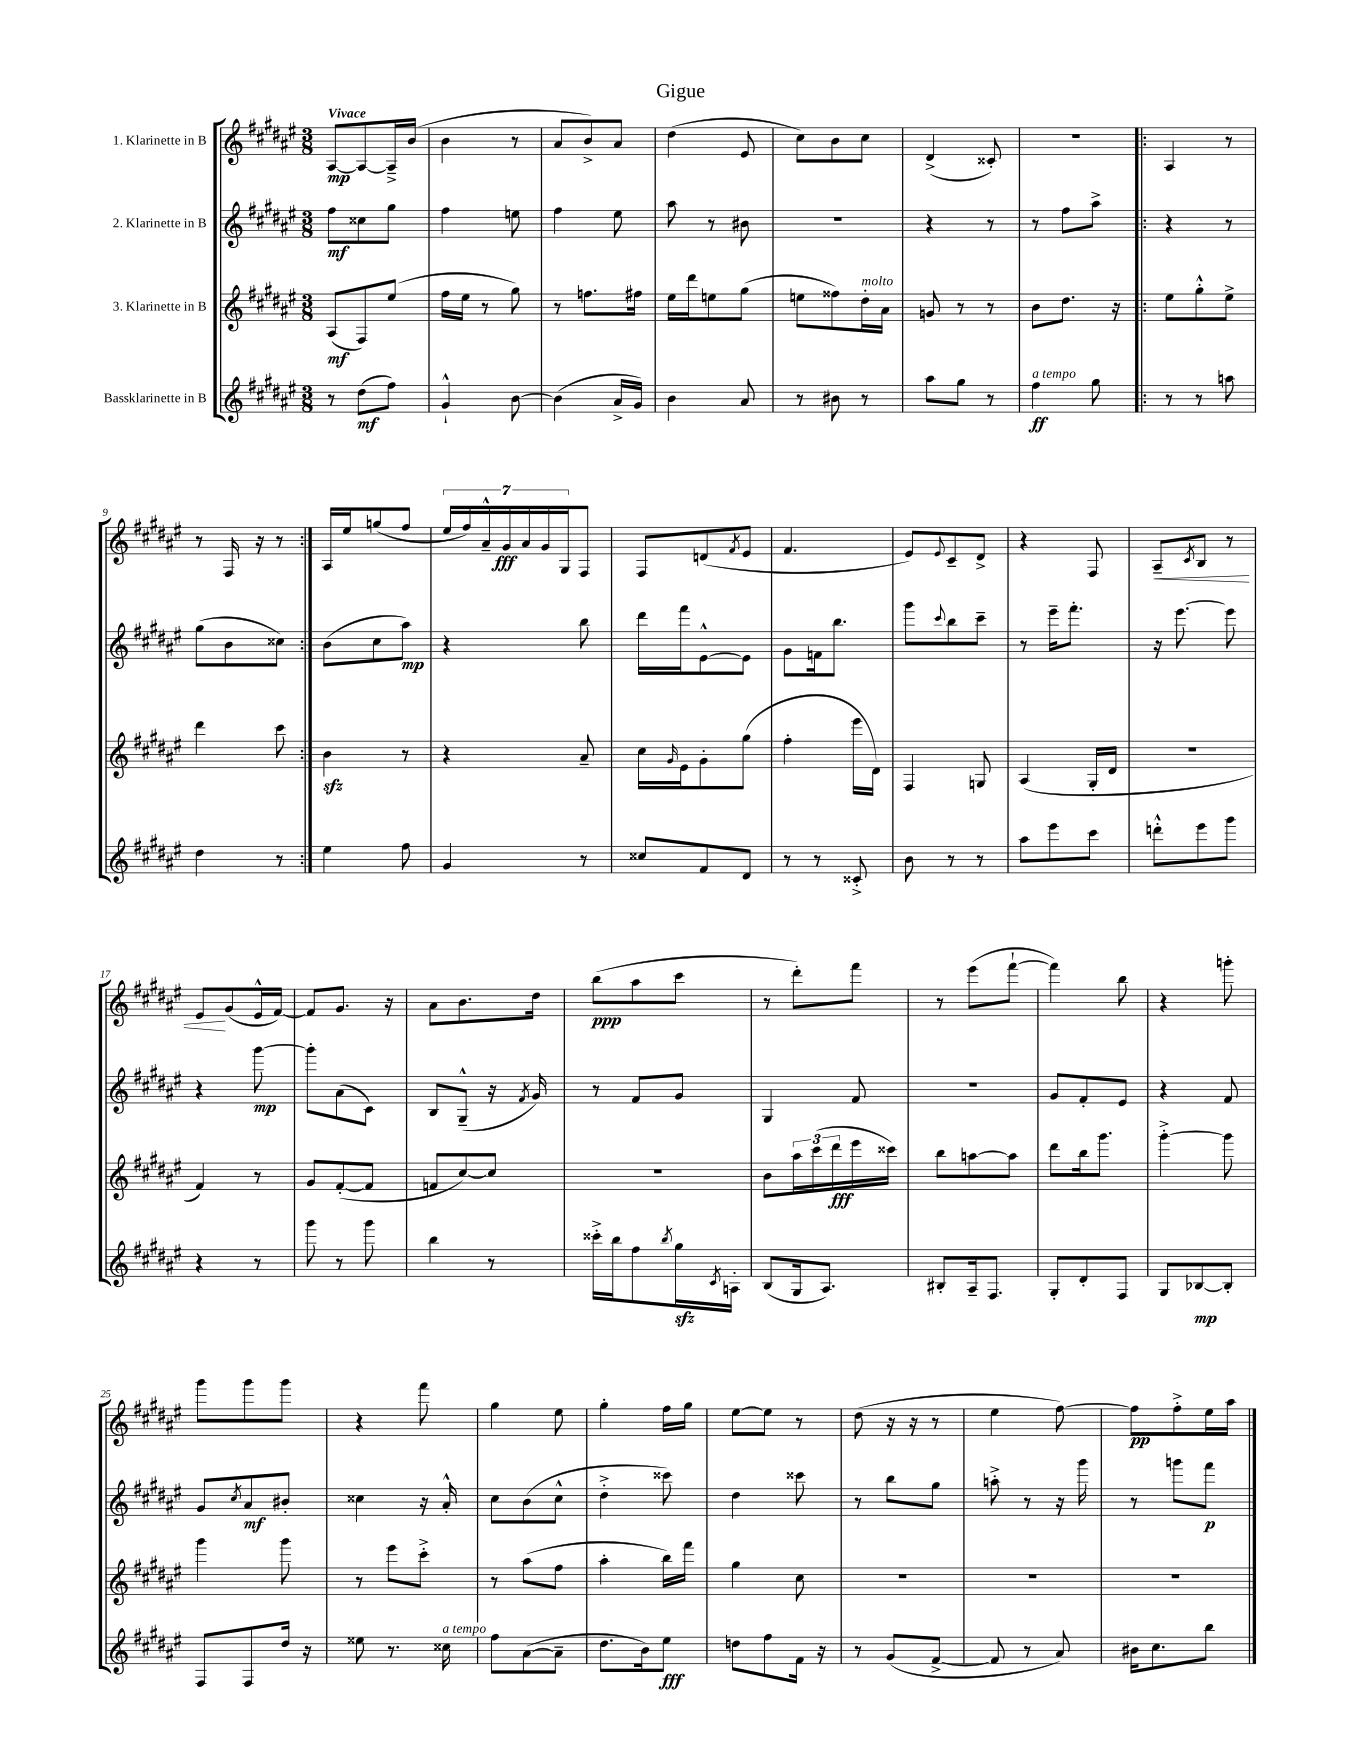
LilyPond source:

\header { title = "Gigue" }
<<
\new StaffGroup <<
\new Staff = "s0" \with { instrumentName = "1. Klarinette in B" } {
    \clef treble \key fis \major \numericTimeSignature \time 3/8 \tempo "Vivace"
    ais8~\mp ais8~ ais16---> b'16( |
    b'4 r8 |
    ais'8 b'8->) ais'8 |
    dis''4( eis'8 |
    cis''8) b'8 cis''8 |
    dis'4->( cisis'8-.) |
    R4. |
    \repeat volta 2 { ais4 r8 |
    r8 fis16 r16 r8 | }
    ais16 eis''16 g''8( fis''8 |
    \tuplet 7/4 { eis''16 fis''16) ais'16---^ gis'16\fff ais'16 gis'16 gis16 } fis8 |
    fis8 d'8( \acciaccatura { fis'8 } eis'8 |
    fis'4. |
    eis'8) \appoggiatura { eis'8 } cis'8-- dis'8-> |
    r4 fis8 |
    ais8--\< \acciaccatura { cis'8 } b8 r8 |
    eis'8\! gis'8( eis'16-^ fis'16~) |
    fis'8 gis'8. r16 |
    ais'8 b'8. dis''16 |
    b''8\ppp( ais''8 cis'''8 |
    r8 dis'''8-.) fis'''8 |
    r8 eis'''8( fis'''8~-! |
    fis'''4) b''8 |
    r4 g'''8-. |
    gis'''8 gis'''8 gis'''8 |
    r4 fis'''8 |
    gis''4 eis''8 |
    gis''4-. fis''16 gis''16 |
    eis''8~ eis''8 r8 |
    dis''8( r16 r16 r8 |
    eis''4 fis''8~) |
    fis''8\pp fis''8-.-> eis''16 ais''16 \bar "|." |
}
\new Staff = "s1" \with { instrumentName = "2. Klarinette in B" } {
    \clef treble \key fis \major \numericTimeSignature \time 3/8
    fis''8\mf cisis''8 gis''8 |
    fis''4 e''8 |
    fis''4 eis''8 |
    ais''8 r8 bis'8 |
    R4. |
    r4 r8 |
    r8 fis''8 ais''8-> |
    \repeat volta 2 { r4 r8 |
    gis''8( b'8 cisis''8) | }
    b'8( cis''8 ais''8\mp) |
    r4 b''8 |
    dis'''16 fis'''16 eis'8~-^ eis'8 |
    gis'8 f'16 b''8. |
    gis'''8 \appoggiatura { cis'''8 } b''8 cis'''8-- |
    r8 eis'''16-- fis'''8.-. |
    r16 eis'''8.~ eis'''8 |
    r4 gis'''8~\mp |
    gis'''8-. ais'8( cis'8) |
    b8 gis8---^( r16 \acciaccatura { fis'8 } gis'16) |
    r8 fis'8 gis'8 |
    gis4 fis'8 |
    R4. |
    gis'8 fis'8-. eis'8 |
    r4 fis'8 |
    gis'8 \acciaccatura { cis''8 } ais'8\mf bis'8-. |
    cisis''4 r16 ais'16-.-^ |
    cis''8 b'8( cis''8-^ |
    dis''4-.-> cisis'''8) |
    dis''4 cisis'''8 |
    r8 b''8 gis''8 |
    a''8-.-> r8 r16 gis'''16 |
    r8 g'''8 fis'''8\p \bar "|." |
}
\new Staff = "s2" \with { instrumentName = "3. Klarinette in B" } {
    \clef treble \key fis \major \numericTimeSignature \time 3/8
    ais8\mf( fis8) eis''8( |
    fis''16 eis''16 r8 gis''8) |
    r8 f''8. fis''16 |
    eis''16 dis'''16 e''8 gis''8( |
    e''8 fisis''8) dis''16-.^\markup { \italic "molto" } ais'16 |
    g'8 r8 r8 |
    b'8 dis''8. r16 |
    \repeat volta 2 { eis''8 gis''8-.-^ eis''8-> |
    dis'''4 cis'''8 | }
    b'4\sfz r8 |
    r4 ais'8-- |
    cis''16 \grace { gis'16 } eis'16 gis'8-. gis''8( |
    fis''4-. eis'''16 dis'16) |
    fis4 g8 |
    ais4( gis16-. dis'16 |
    R4. |
    fis'4) r8 |
    gis'8 fis'8~-.( fis'8 |
    f'8 cis''8~) cis''8 |
    R4. |
    b'8 \tuplet 3/2 { ais''16 cis'''16( dis'''16\fff } eis'''16 cisis'''16) |
    b''8 a''8~ a''8 |
    dis'''8 b''16 gis'''8. |
    gis'''4~-.-> gis'''8 |
    gis'''4 gis'''8 |
    r8 eis'''8 cis'''8-.-> |
    r8 ais''8( fis''8 |
    ais''4-. b''16) fis'''16 |
    gis''4 cis''8 |
    R4. |
    R4. |
    R4. \bar "|." |
}
\new Staff = "s3" \with { instrumentName = "Bassklarinette in B" } {
    \clef treble \key fis \major \numericTimeSignature \time 3/8
    r8 dis''8\mf( fis''8) |
    gis'4-!-^ b'8~ |
    b'4( ais'16-> gis'16) |
    b'4 ais'8 |
    r8 bis'8 r8 |
    ais''8 gis''8 r8 |
    fis''4\ff^\markup { \italic "a tempo" } gis''8 |
    \repeat volta 2 { r8 r8 a''8 |
    dis''4 r8 | }
    eis''4 fis''8 |
    gis'4 r8 |
    cisis''8 fis'8 dis'8 |
    r8 r8 cisis'8-.-> |
    b'8 r8 r8 |
    ais''8 eis'''8 cis'''8 |
    d'''8-.-^ eis'''8 gis'''8 |
    r4 r8 |
    gis'''8 r8 gis'''8 |
    b''4 r8 |
    cisis'''16-.-> b''16 fis''8 \acciaccatura { b''8 } gis''16\sfz \acciaccatura { cis'8 } a16-. |
    b8( gis16 ais8.) |
    bis8-. ais16-- fis8. |
    gis8-. dis'8-. fis8 |
    gis8 bes8~\mp bes8-. |
    fis8 fis8 dis''16 r16 |
    eisis''8 r8. cisis''16^\markup { \italic "a tempo" } |
    fis''8 ais'8~( ais'8-- |
    dis''8. b'16) eis''8\fff |
    d''8 fis''8 fis'16 r16 |
    r8 gis'8( fis'8~-> |
    fis'8 r8 ais'8) |
    bis'16 cis''8. b''8 \bar "|." |
}
>>
>>
